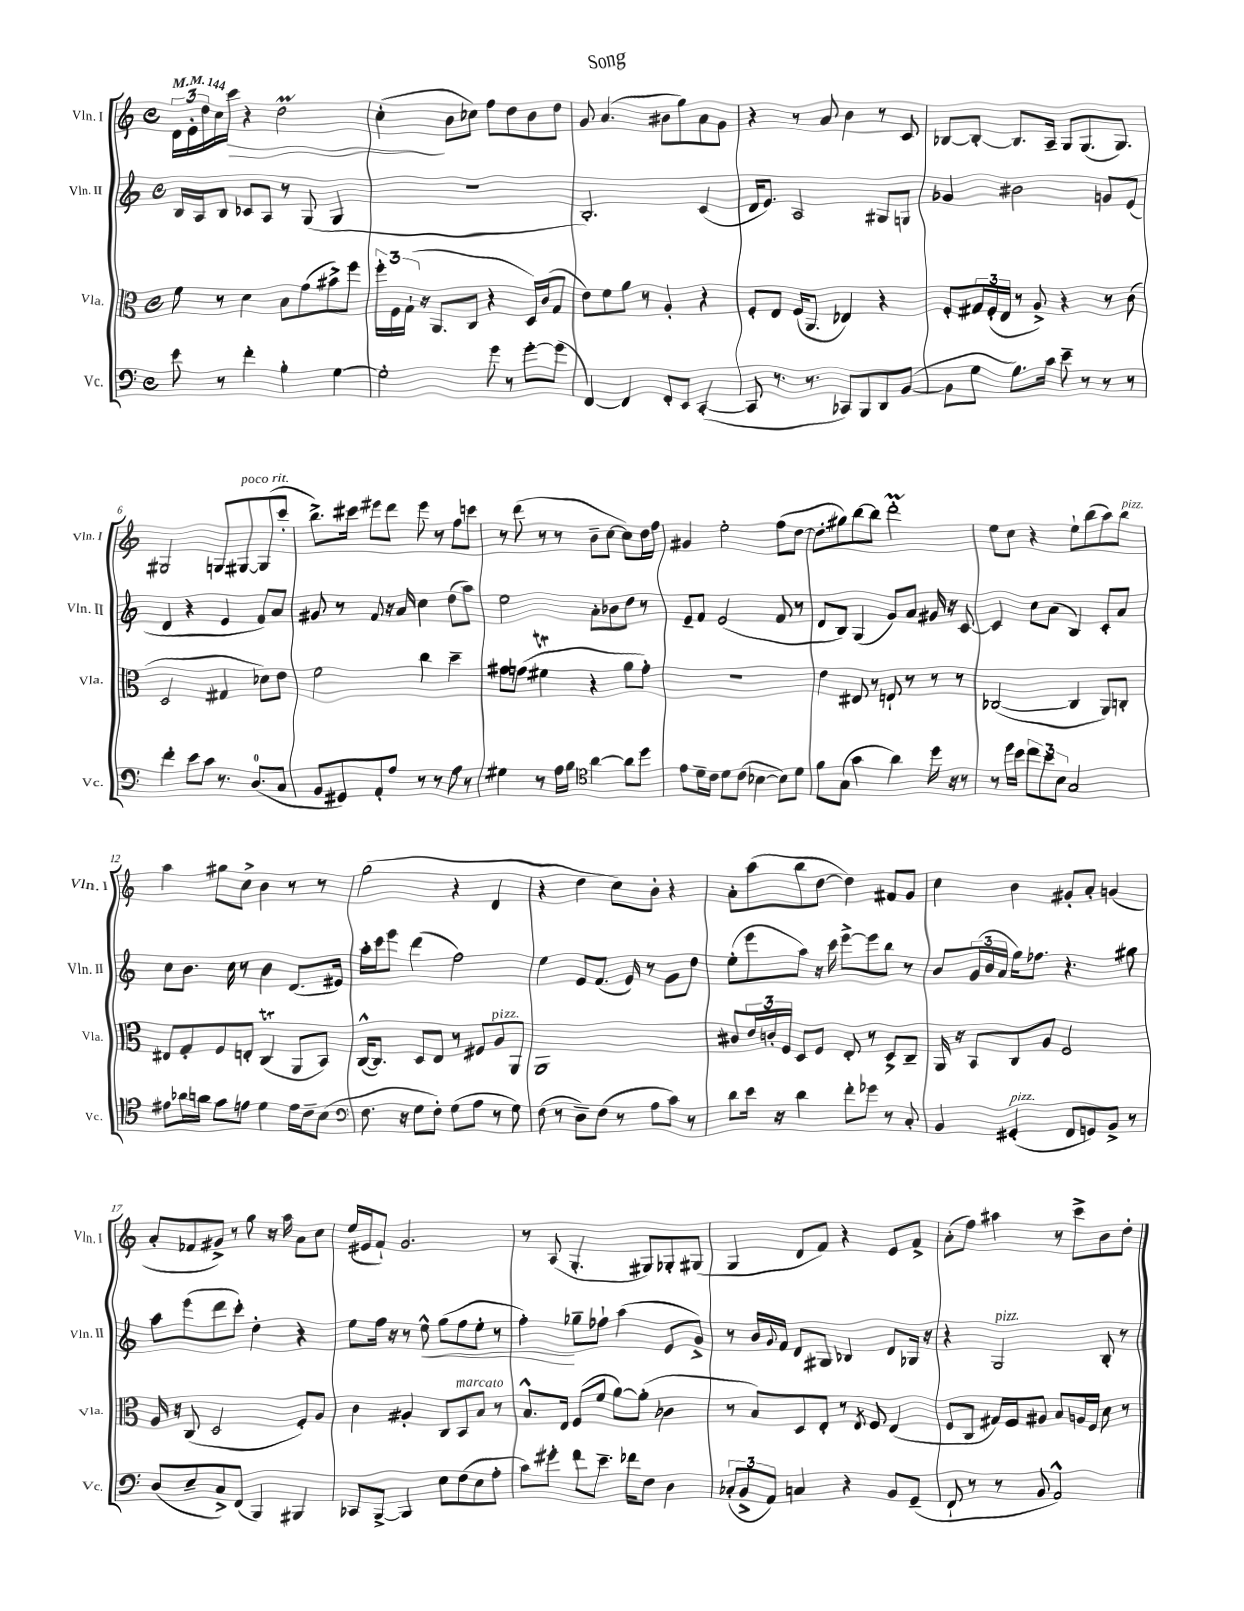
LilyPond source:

\header { title = "Song" }
<<
\new StaffGroup <<
\new Staff = "s0" \with { instrumentName = "Vln. I" shortInstrumentName = "Vln. I" } {
    \clef treble \key c \major \defaultTimeSignature \time 4/4 \tempo 4 = 144
    \tuplet 3/2 { d'16 e'16-. d''16 } c''16 c'''16\> r4 d''2\prall |
    c''4-.\!( b'8 ces''8) f''8 d''8 b'8 d''8 |
    g'8 a'4.( bis'8 g''8) a'8 g'8 |
    r4 r8 a'8 b'4 r8 c'8 |
    bes8~ bes8~-. bes8. a16-- g8 g8.( g8.) |
    gis2 g8 gis8~^\markup { \italic "poco rit." } gis8( c'''8-. |
    b''8.->) cis'''16 eis'''8 d'''8 eis'''8 r8 f''8 c'''8 |
    r8 d'''8( r8 r8 b'8-- c''8~ c''8) d''16 f''16 |
    gis'4 e''2-. f''8( d''8~ |
    d''8-. gis''8) b''8~ b''8 d'''2-.\prall |
    e''8 c''8 r4 e''8-! b''8( a''8) b''8^\markup { \italic "pizz." } |
    a''4 gis''8 c''8-> b'4 r8 r8 |
    g''2( r4 d'4 |
    r4 d''4 c''8) b'8-. r4 |
    a'8-. a''8( b''8 d''8~ d''4) fis'8 g'8 |
    c''4 b'4 gis'8-. a'8-. g'4( |
    a'8-. fes'8 gis'8->) r8 g''8 r16 a''16 a'8 c''8 |
    e''16( eis'16 f'8-!) g'2. |
    r8 a8( g4.-. gis8) ges8-. gis8( |
    g4 d'8 f'8) r4 e'8 f'8-> |
    a'8-.( f''8) ais''4 r8 c'''8-> b'8 d''8-. \bar "|." |
}
\new Staff = "s1" \with { instrumentName = "Vln. II" shortInstrumentName = "Vln. II" } {
    \clef treble \key c \major \defaultTimeSignature \time 4/4
    b16 a16 b8 ces'8 a8 r8 g8( g4 |
    R1 |
    b2.-.) c'4( |
    d'16 e'8.) a2 gis8 g8 |
    ges'4 bis'2 g'8 e'8( |
    d'4 r4 e'4 f'8) a'8 |
    gis'8 r8 f'8 r16 a'16 c''4 d''8( a''8) |
    e''2 a'8-. bes'8 d''8 r8 |
    e'8-- f'8 e'2( f'8 r8 |
    d'8 b8) g4( g'8) a'8 gis'16 r16 c'8~ |
    c'4 c''8 a'8( b4) c'8-. a'8 |
    c''8 b'8. c''16 r8 b'4 d'8.( eis'16) |
    a''16-. c'''16 e'''8 d'''4( f''2) |
    e''4 e'8 f'8.( e'16) r8 g'8 d''8 |
    e''8-.( e'''8 a''8) r16 c'''16 e'''8~-> e'''8 b''8 r8 |
    b'8 \tuplet 3/2 { g'16( b'16 a'16 } g''16) fes''8. r4. gis''8 |
    a''8 e'''8( d'''8 c'''8-.) d''4-. r4 |
    e''8 f''16 r16 r8 e''8-^\< g''8( f''8 e''8-. r8 |
    f''4-.\!) ges''8-- fes''8-! a''4( e'8 g'8->) |
    r8 b'16 \appoggiatura { g'8 } f'16 d'8 gis8 bes4 d'8 ges16 r16 |
    r4 g2^\markup { \italic "pizz." } b8-. r8 \bar "|." |
}
\new Staff = "s2" \with { instrumentName = "Vla." shortInstrumentName = "Vla." } {
    \clef alto \key c \major \defaultTimeSignature \time 4/4
    f'8 r8 d'4 b8 g'8( bis'8->) f''8 |
    \tuplet 3/2 { f''16-. f16 g16-!( } r16 a,8. c8 r4 d16) c'16( g8 |
    e'8) f'8 a'8 r8 a4-. r4 |
    f8-. e8 f16( a,8. ees4) r4 |
    f8-. \tuplet 3/2 { gis16 f16-.( e16 } r8 a8->) r4 r8 c'8( |
    d2 gis4 des'8) e'8 |
    f'2 c''4 d''4-- |
    gis'8 g'8( fis'4\trill r4 a'8 g'8-.) |
    R1 |
    e'4 eis8 r8 e8-! r8 r8 r8 |
    ces2~( ces4 a,8) c8-. |
    eis8 g8-. f8 e8-. c4\trill( a,8 b,8) |
    c16~-^( c8.) d8 e8 r8 fis8 a8^\markup { \italic "pizz." } a,8 |
    a,1 |
    cis'8 \tuplet 3/2 { e'16 c'16-. f16 } d8 f8 e8-. r8 d8-> c8-- |
    a,16 r16 b,8 c8 a8 f2 |
    a16 r16 c8( d2 f8-.) a8 |
    c'4 ais4-. c8 b,8^\markup { \italic "marcato" } b8 r8 |
    b8.-^ e16 f8( f'8 a'8~) a'8-.( ces'4 |
    r8 b8) d8 e8-. r8 \acciaccatura { e8 } f8 e4( |
    f8 c8 gis16) f16 ais8 b8 a16 f16 d'8 r8 \bar "|." |
}
\new Staff = "s3" \with { instrumentName = "Vc." shortInstrumentName = "Vc." } {
    \clef bass \key c \major \defaultTimeSignature \time 4/4
    e'8 r8 f'4-. b4-. g4~ |
    g2-. g'8 r8 g'8~-. g'8( |
    f,4~) f,4 f,8-. e,8 c,4~-.( |
    c,8 r8. r8. ces,8) b,,8 d,8 b,8~( |
    b,8 g8 b8.) c'16 e'8-- r8 r8 r8 |
    f'4-. e'8 c'8 r8. d8.-0( c8 |
    b,8 gis,8) a,8-. a8 r8 r8 a8 r8 |
    gis4 r8 a16 b16 \clef tenor a'4~ a'8 d''8 |
    e'8 d'16-- c'16 d'8 c'8( bes4~ bes8) d'8 |
    f'8 g8( g'4 a'4) d''16 r16 r8 |
    r8 d''16 b'16 \tuplet 3/2 { c''8 b'8 b8 } g2 |
    eis'8 aes'16 a'16 g'8 e'8 d'4 e'16 c'16-- b8( |
    \clef bass f8. r16 g8 f8-.) g8( a8 r8 g8) |
    f8( r8 d8--) f8( r8 a8 c'8) r8 |
    d'8 e'16 r16 d'4 f'8-. ges'8 r8 c8-. |
    b,4 gis,4-.^\markup { \italic "pizz." }( f,8 g,8) b,8-> r8 |
    d8( e8-- c8->) f,8( b,,4) bis,,4 |
    ces,8 b,,8~-> b,,4 e8 f8( e8 a8-. |
    c'8) gis'8-. f'8 e'8.-- fes'16 f8 d4 |
    \tuplet 3/2 { ces8-.( b,8-> a,8) } c4 r4 b,8 g,8--( |
    f,8-! r8 r8 b,8 a,2-^) \bar "|." |
}
>>
>>
